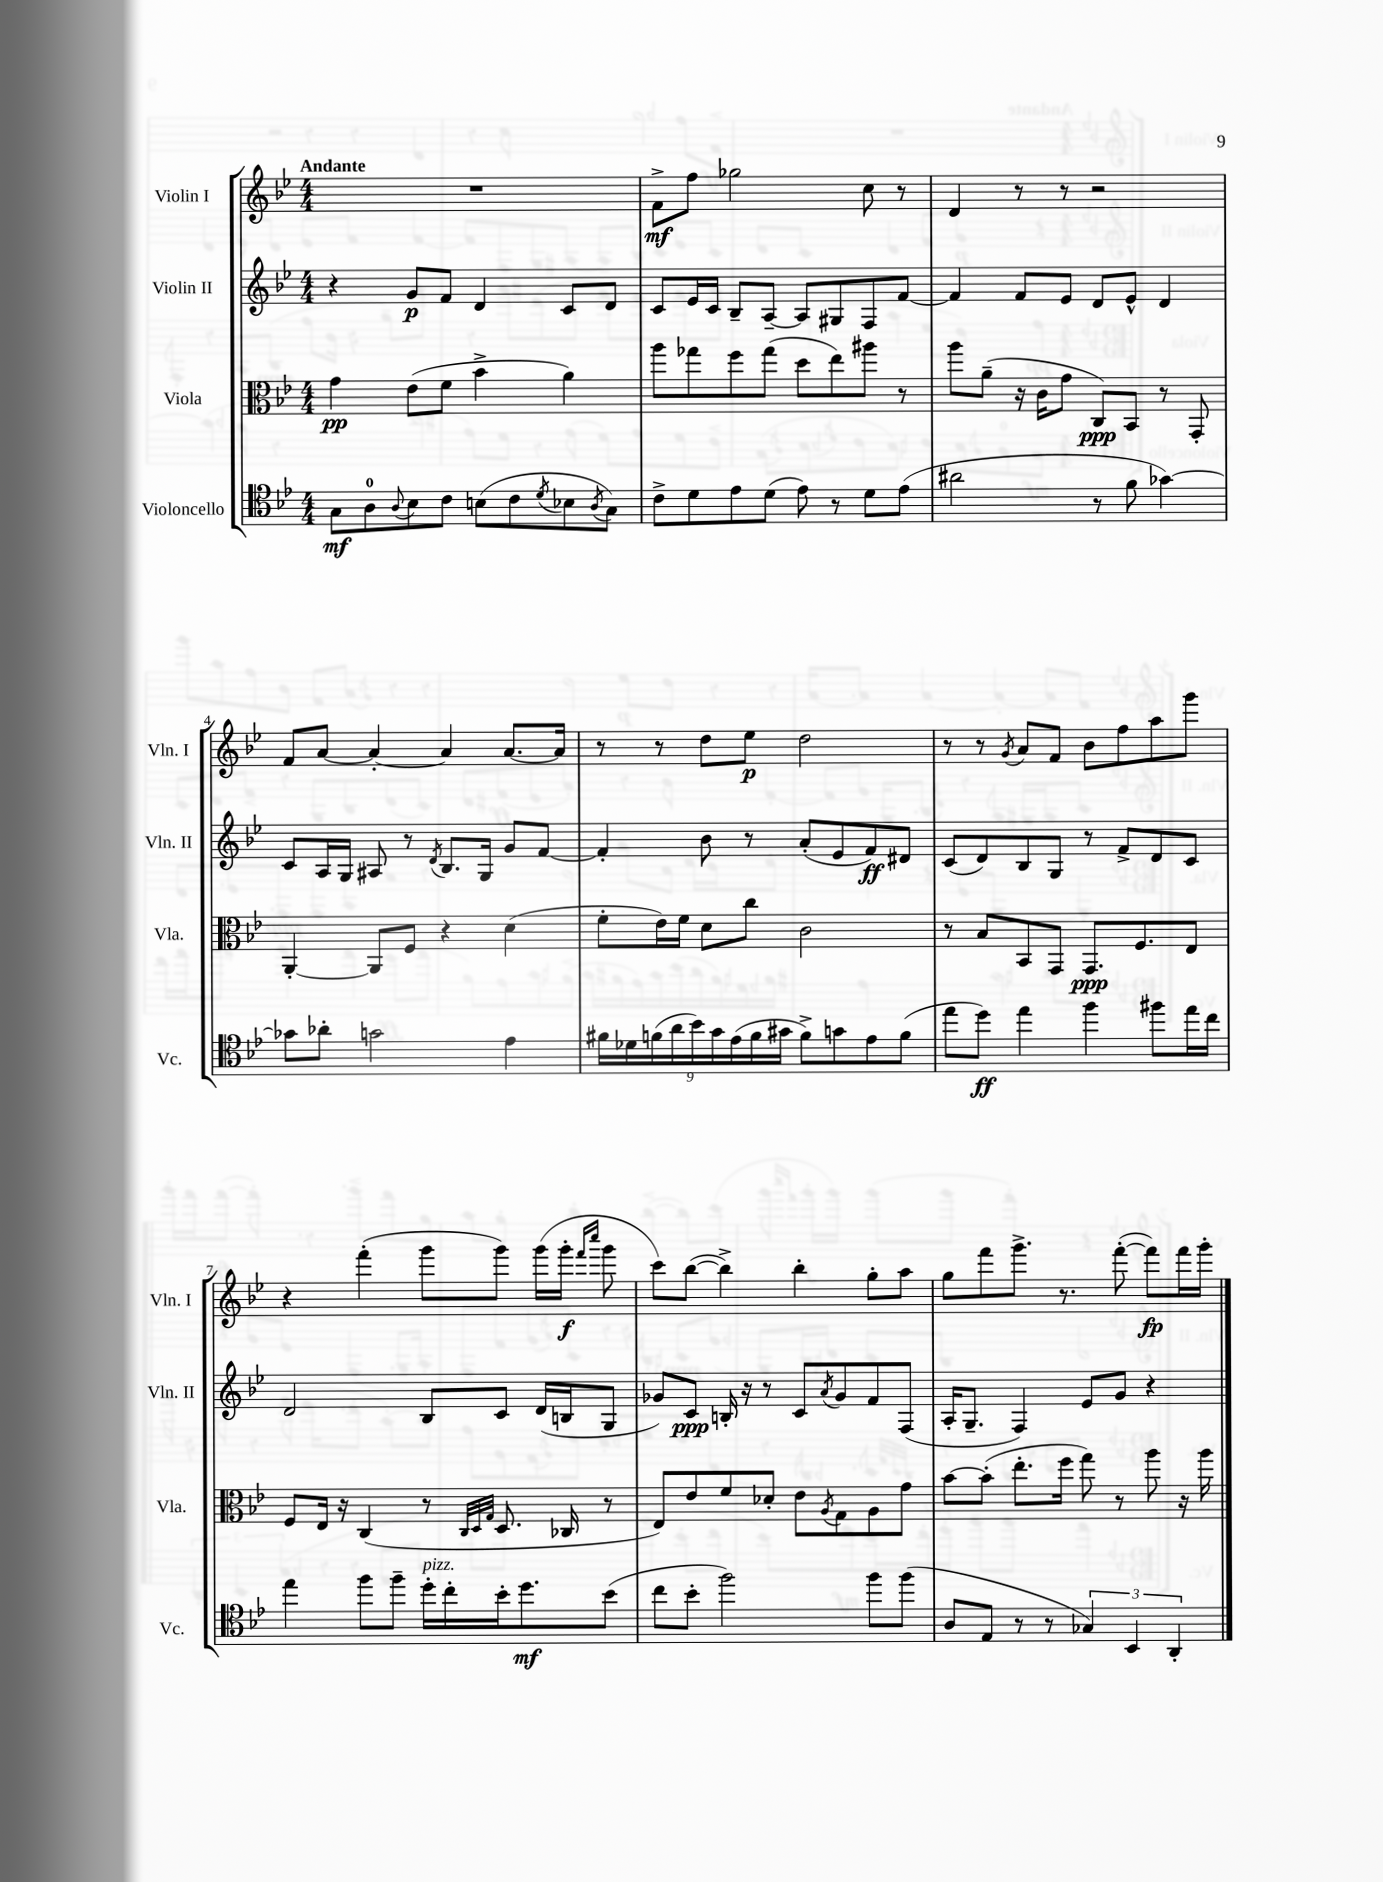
<<
\new StaffGroup <<
\new Staff = "s0" \with { instrumentName = "Violin I" shortInstrumentName = "Vln. I" } {
    \clef treble \key bes \major \numericTimeSignature \time 4/4 \tempo "Andante"
    R1 |
    f'8->\mf f''8 ges''2 c''8 r8 |
    d'4 r8 r8 r2 |
    f'8 a'8~ a'4~-. a'4 a'8.~ a'16 |
    r8 r8 d''8 ees''8\p d''2 |
    r8 r8 \acciaccatura { g'8 } a'8 f'8 bes'8 f''8 a''8 g'''8 |
    r4 f'''4-.( g'''8 g'''8) g'''16( g'''16-.\f \grace { f'''16 c''''16 } g'''8 |
    c'''8) bes''8~( bes''4->) bes''4-. g''8-. a''8 |
    g''8 f'''8 g'''8.-> r8. f'''8~-.( f'''8\fp) f'''16 g'''16-. \bar "|." |
}
\new Staff = "s1" \with { instrumentName = "Violin II" shortInstrumentName = "Vln. II" } {
    \clef treble \key bes \major \numericTimeSignature \time 4/4
    r4 g'8\p f'8 d'4 c'8 d'8 |
    c'8 ees'16 c'16 bes8-- a8~-- a8 gis8 f8 f'8~ |
    f'4 f'8 ees'8 d'8 ees'8-^ d'4 |
    c'8 a16 g16 ais8 r8 \acciaccatura { d'8 } bes8. g16 g'8 f'8~ |
    f'4-. bes'8 r8 a'8-.( ees'8 f'8\ff) dis'8 |
    c'8( d'8) bes8 g8 r8 f'8-> d'8 c'8 |
    d'2 bes8 c'8 d'16( b16 g8 |
    ges'8) c'8\ppp b16-. r16 r8 c'8 \acciaccatura { a'8 } ges'8 f'8 f8( |
    a16-. g8.-- f4) ees'8 g'8 r4 \bar "|." |
}
\new Staff = "s2" \with { instrumentName = "Viola" shortInstrumentName = "Vla." } {
    \clef alto \key bes \major \numericTimeSignature \time 4/4
    g'4\pp ees'8( f'8 bes'4-> a'4) |
    a''8 ges''8 f''8 ges''8( d''8 ees''8) ais''8 r8 |
    a''8 a'8--( r16 c'16 g'8 c8\ppp) bes,8 r8 g,8-. |
    a,4~-. a,8 f8 r4 d'4( |
    f'8-. ees'16) f'16 d'8 c''8 c'2 |
    r8 bes8 bes,8 g,8 g,8.\ppp f8. ees8 |
    f8 ees16 r16 c4( r8 \grace { c32 d32 g32 } d8. ces16 r8 |
    ees8) ees'8 f'8 des'8-. ees'8 \acciaccatura { a8 } g8 a8 g'8 |
    bes'8~ bes'8-.( ees''8.-. f''16 g''8) r8 a''8 r16 a''16 \bar "|." |
}
\new Staff = "s3" \with { instrumentName = "Violoncello" shortInstrumentName = "Vc." } {
    \clef tenor \key bes \major \numericTimeSignature \time 4/4
    g8\mf a8-0 \appoggiatura { a8 } bes8 c'8 b8( c'8 \acciaccatura { d'8 } bes8 \acciaccatura { a8 } g8) |
    c'8-> d'8 ees'8 d'8( ees'8) r8 d'8 ees'8( |
    ais'2 r8 f'8 ges'4~) |
    ges'8 aes'8-. g'2 ees'4 |
    \tuplet 9/8 { fis'16 des'16 f'16( a'16 bes'16) g'16 ees'16( f'16 gis'16 } f'8->) g'8 ees'8 f'8( |
    ees''8 d''8\ff) ees''4 f''4 fis''8 ees''16 c''16 |
    ees''4 f''8 f''8-- d''16-.^\markup { \italic "pizz." } c''16-. bes'16-. d''8.\mf bes'8( |
    c''8 bes'8-. f''2) f''8 f''8( |
    a8 ees8 r8 r8 \tuplet 3/2 { ges4) bes,4 a,4-. } \bar "|." |
}
>>
>>
